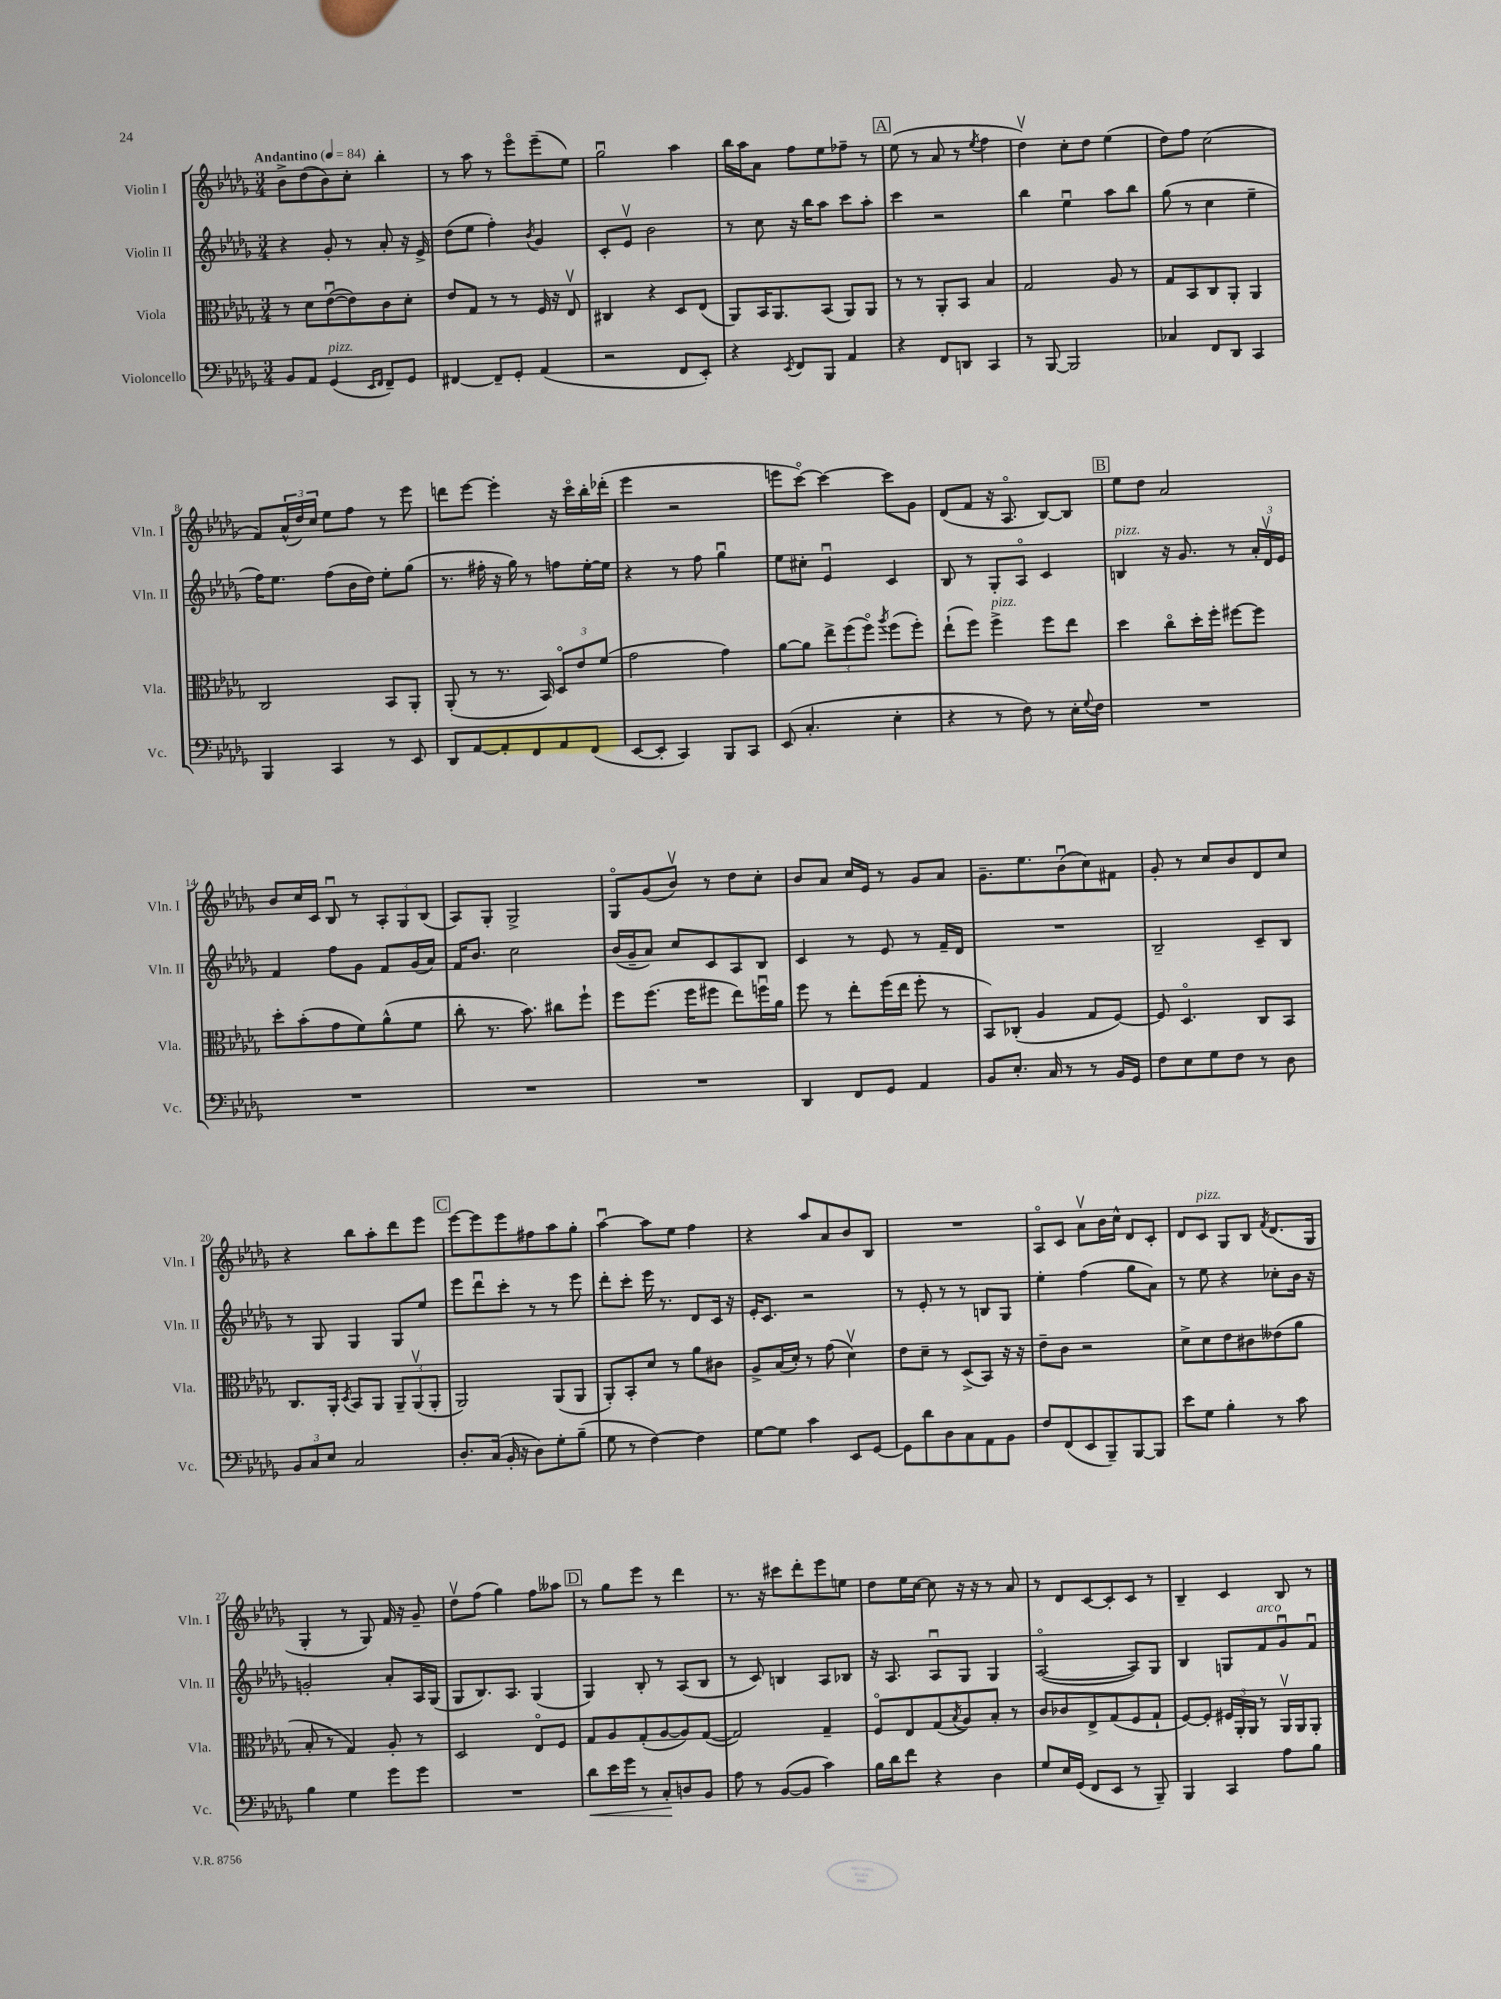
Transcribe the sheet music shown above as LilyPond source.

<<
\new StaffGroup <<
\new Staff = "s0" \with { instrumentName = "Violin I" shortInstrumentName = "Vln. I" } {
    \clef treble \key des \major \numericTimeSignature \time 3/4 \tempo "Andantino" 4 = 84
    bes'8-> des''8( bes'8) c''8-. bes''4-. |
    r8 aes''8 r8 ees'''8\flageolet ees'''8--( ees''8) |
    ges''2\downbow aes''4 |
    bes''16 aes''16 aes'8 f''8 ees''8 fes''8-- r8 |
    \mark \markup { \box "A" } ees''8( r8 aes'8 r8 \acciaccatura { ees''8 } f''4 |
    des''4\upbow) c''8-. des''8 ees''4( |
    des''8) f''8 c''2( |
    f'8) \tuplet 3/2 { aes'16-^( des''16) c''16 } ees''8 f''8 r8 ees'''8 |
    d'''8 ees'''8~ ees'''4-. r16 c'''16\flageolet bes''16-. des'''16-.( |
    ees'''4 r2 |
    e'''8 c'''8~\flageolet) c'''4~ c'''8 ges'8 |
    des'8( f'8 r16 aes8.\flageolet bes8~) bes8 |
    \mark \markup { \box "B" } ees''8 des''8 aes'2 |
    bes'8 c''16 c'16 bes8\downbow r8 \tuplet 3/2 { aes8-. ges8 bes8( } |
    aes8) ges8-. ges2-> |
    ges8\flageolet ges'8( bes'8\upbow) r8 des''8 c''8-. |
    bes'8 aes'8 c''16 ees'16 r8 ges'8 aes'8 |
    ges'8.-- ees''8. bes'8\downbow( c''8) fis'8 |
    ges'8-. r8 c''8 bes'8 des'8 c''8 |
    r4 bes''8 aes''8-. des'''8 ees'''8 |
    \mark \markup { \box "C" } ees'''8~ ees'''8 ees'''8 fis''8 aes''8 ges''8-. |
    aes''4~\downbow aes''8 ees''8 f''4 |
    r4 aes''8 aes'8 bes'8 bes8 |
    R2. |
    aes8\flageolet c'8 aes'8\upbow bes'16 c''16-^ des'8 c'8-. |
    des'8 c'8^\markup { \italic "pizz." } ges8 bes8 \acciaccatura { f'8 } des'8.( ges16 |
    ges4-. r8 ges8) f'16 r16 ges'8-- |
    des''8\upbow f''8( ges''4) f''8 aeses''8 |
    \mark \markup { \box "D" } r8 ges''8 ees'''8 r8 des'''4 |
    r8. r16 cis'''8 des'''8-. ees'''8 e''8 |
    des''8 ees''16 c''16~ c''8 r16 r16 r8 aes'8 |
    r8 des'8 c'8~ c'8-. c'8 r8 |
    bes4-- c'4 bes8 r8 \bar "|." |
}
\new Staff = "s1" \with { instrumentName = "Violin II" shortInstrumentName = "Vln. II" } {
    \clef treble \key des \major \numericTimeSignature \time 3/4
    r4 ges'8-. r8 aes'8-. r16 ees'16-> |
    des''8( ees''8 f''4-.) \acciaccatura { bes'8 } ges'4 |
    c'8-. ees'8\upbow bes'2 |
    r8 c''8 r16 bes''16 aes''8 c'''8 aes''8-. |
    \mark \markup { \box "A" } c'''4 r2 |
    bes''4 ees''4\downbow aes''8 bes''8 |
    ges''8( r8 c''4 ees''4-- |
    f''16) ees''8. f''8( bes'16 des''16) ees''8-. ges''8( |
    r8. fis''16-. r16 ges''16) r8 f''8 ees''16~-. ees''16 |
    r4 r8 f''8 ges''4\downbow |
    ees''8 cis''8-. ees'4\downbow c'4 |
    bes8 r8 ges8-. aes8\flageolet c'4 |
    \mark \markup { \box "B" } b4^\markup { \italic "pizz." } r16 ges'8. r8 \tuplet 3/2 { aes'16-. des'16\upbow ees'16 } |
    f'4 f''8 ges'8 f'8 ges'16( aes'16) |
    f'16 bes'8. c''2 |
    bes'16( ges'16-- aes'8) c''8 c'8 aes8 bes8 |
    c'4 r8 ees'8 r8 f'16-- des'16 |
    R2. |
    bes2-- c'8-- bes8 |
    r8 ges8 ges4 ges8 ees''8 |
    \mark \markup { \box "C" } ees'''8 des'''8\downbow c'''8-. r8 r8 ees'''8 |
    des'''8-. c'''8-. ees'''16 r8. des'8 c'16 r16 |
    ees'16-. c'8. r2 |
    r8 ees'8-. r8 r8 b8 ges8 |
    ees''4-. f''4( ges''8 aes'8) |
    r8 ees''8 r4 ces''8-. bes'16 r16 |
    g'2-. aes'8-. aes16 ges16( |
    ges8 bes8.) aes8. ges4( |
    \mark \markup { \box "D" } ges4) bes8-. r8 aes8( bes8 |
    r8 c'8) b4 aes8 bes8 |
    r16 aes8. aes8\downbow ges8 ges4 |
    aes2~\flageolet( aes8) ges8 |
    bes4 g8 f'8^\markup { \italic "arco" } ges'8\downbow f'8\downbow \bar "|." |
}
\new Staff = "s2" \with { instrumentName = "Viola" shortInstrumentName = "Vla." } {
    \clef alto \key des \major \numericTimeSignature \time 3/4
    r8 des'8 ees'8~\downbow( ees'8) c'8 des'8-. |
    ees'8 ges8 r8 r8 f16 r16 ees8\upbow |
    cis4 r4 des8 ees8( |
    aes,8) bes,16 aes,8. bes,8( aes,8) aes,8 |
    \mark \markup { \box "A" } r8 r8 aes,8-. bes,8 bes4 |
    ges2 aes8 r8 |
    ges8 bes,8 c8 aes,8-. aes,4 |
    c2 bes,8 aes,8-. |
    aes,8-.( r8 r8. bes,16) \tuplet 3/2 { des8\flageolet ees'8 f'8( } |
    ges'2 ges'4) |
    aes'8~ aes'8 \tuplet 3/2 { ees''8-> f''8( f''8\flageolet) } \acciaccatura { aes''8 } f''8( f''8-.) |
    ees''8-!( f''8) f''4->^\markup { \italic "pizz." } f''8 ees''8 |
    \mark \markup { \box "B" } des''4 c''8\flageolet des''16-. f''16-. fis''8~ fis''8 |
    des''8-. bes'8-.( ges'8 f'8) aes'8-^( f'8 |
    c''8-. r8. bes'8.) cis''8 f''8-! |
    f''8 f''8.( f''16 fis''8 ees''8) f''16\downbow aes'16 |
    f''8 r8 ees''8-. f''16( ees''16 f''8-. r8 |
    bes,8) ces8-.( aes4 ges8 f8~) |
    f8 des4.\flageolet c8 bes,8 |
    c8. aes,16-. \acciaccatura { des8 } bes,8 aes,8 \tuplet 3/2 { aes,8-- aes,8\upbow( aes,8-. } |
    \mark \markup { \box "C" } aes,2) aes,8( aes,8 |
    aes,8-.) bes,8-. des'8 r8 aes'8 cis'8 |
    aes8-> bes16( des'16-.) r8 ges'8( des'4\upbow) |
    ees'8 des'8-- r8 des8->( bes,8) r16 r16 |
    ees'8-- c'8 r2 |
    des'8-> des'8 ees'8 cis'8 eeses'8( aes'8 |
    bes8-. r8 ges4) aes8-. r8 |
    des2 ees8\flageolet f8 |
    \mark \markup { \box "D" } ges8 aes8 ges8-.( aes8~ aes8) ges8~( |
    ges2) ges4-- |
    f8\flageolet ees8 ges8( \acciaccatura { bes8 } aes8) bes8-. r8 |
    c'8 ces'8 ees8-> ges8( f8 ges8-! |
    f8~) f8-. \tuplet 3/2 { fis16 aes,16-. aes,16 } r8 aes,16\upbow aes,16 aes,8-. \bar "|." |
}
\new Staff = "s3" \with { instrumentName = "Violoncello" shortInstrumentName = "Vc." } {
    \clef bass \key des \major \numericTimeSignature \time 3/4
    bes,8 aes,8 ges,4^\markup { \italic "pizz." }( \grace { ees,16 f,16 } f,8--) ges,8 |
    fis,4~ fis,8-- ges,8-. aes,4( |
    r2 f,8 ees,8-.) |
    r4 \acciaccatura { ees,8 } f,8 bes,,8 aes,4 |
    \mark \markup { \box "A" } r4 f,8 d,8 c,4 |
    r8 bes,,8~ bes,,2 |
    ces4 f,8 des,8 c,4 |
    bes,,4 c,4 r8 ees,8 |
    des,8 aes,8~ aes,8-. f,8 aes,8 f,8( |
    ees,8~ ees,8-. c,4) bes,,8 c,8 |
    ees,8( c4.-. ees4-. |
    r4 r8 f8) r8 ees16-. \appoggiatura { ges8 } f16 |
    \mark \markup { \box "B" } R2. |
    R2. |
    R2. |
    R2. |
    des,4 f,8 ges,8 aes,4 |
    bes,8 ees8.-. c16 r8 r8 bes,16 ges,16 |
    f8 ees8 ges8 f8 r8 des8 |
    \tuplet 3/2 { bes,8 c8 ees8 } c2 |
    \mark \markup { \box "C" } des8.-. c16( bes,16-. r16 des8) ges8-. bes8--( |
    ges8 r8 f4~) f4 |
    ges8~ ges8 c'4 ees,8 ges,8~ |
    ges,8 des'8 des8 c8 aes,8 bes,8 |
    f8 f,8( ees,8 bes,,8--) bes,,8~ bes,,8 |
    ees'8 ges8 bes4-. r8 c'8 |
    bes4 ges4 ges'8 ges'8 |
    R2. |
    \mark \markup { \box "D" } des'8\< ees'16 ges'16 r8 c8-.\! d8 bes,8 |
    aes8 r8 bes,8~( bes,8 c'4) |
    bes16 des'16 f'8 r4 des4 |
    ges8 ees16 ges,16( f,8 ees,8 r8 bes,,8--) |
    bes,,4 c,4 aes8 bes8 \bar "|." |
}
>>
>>
